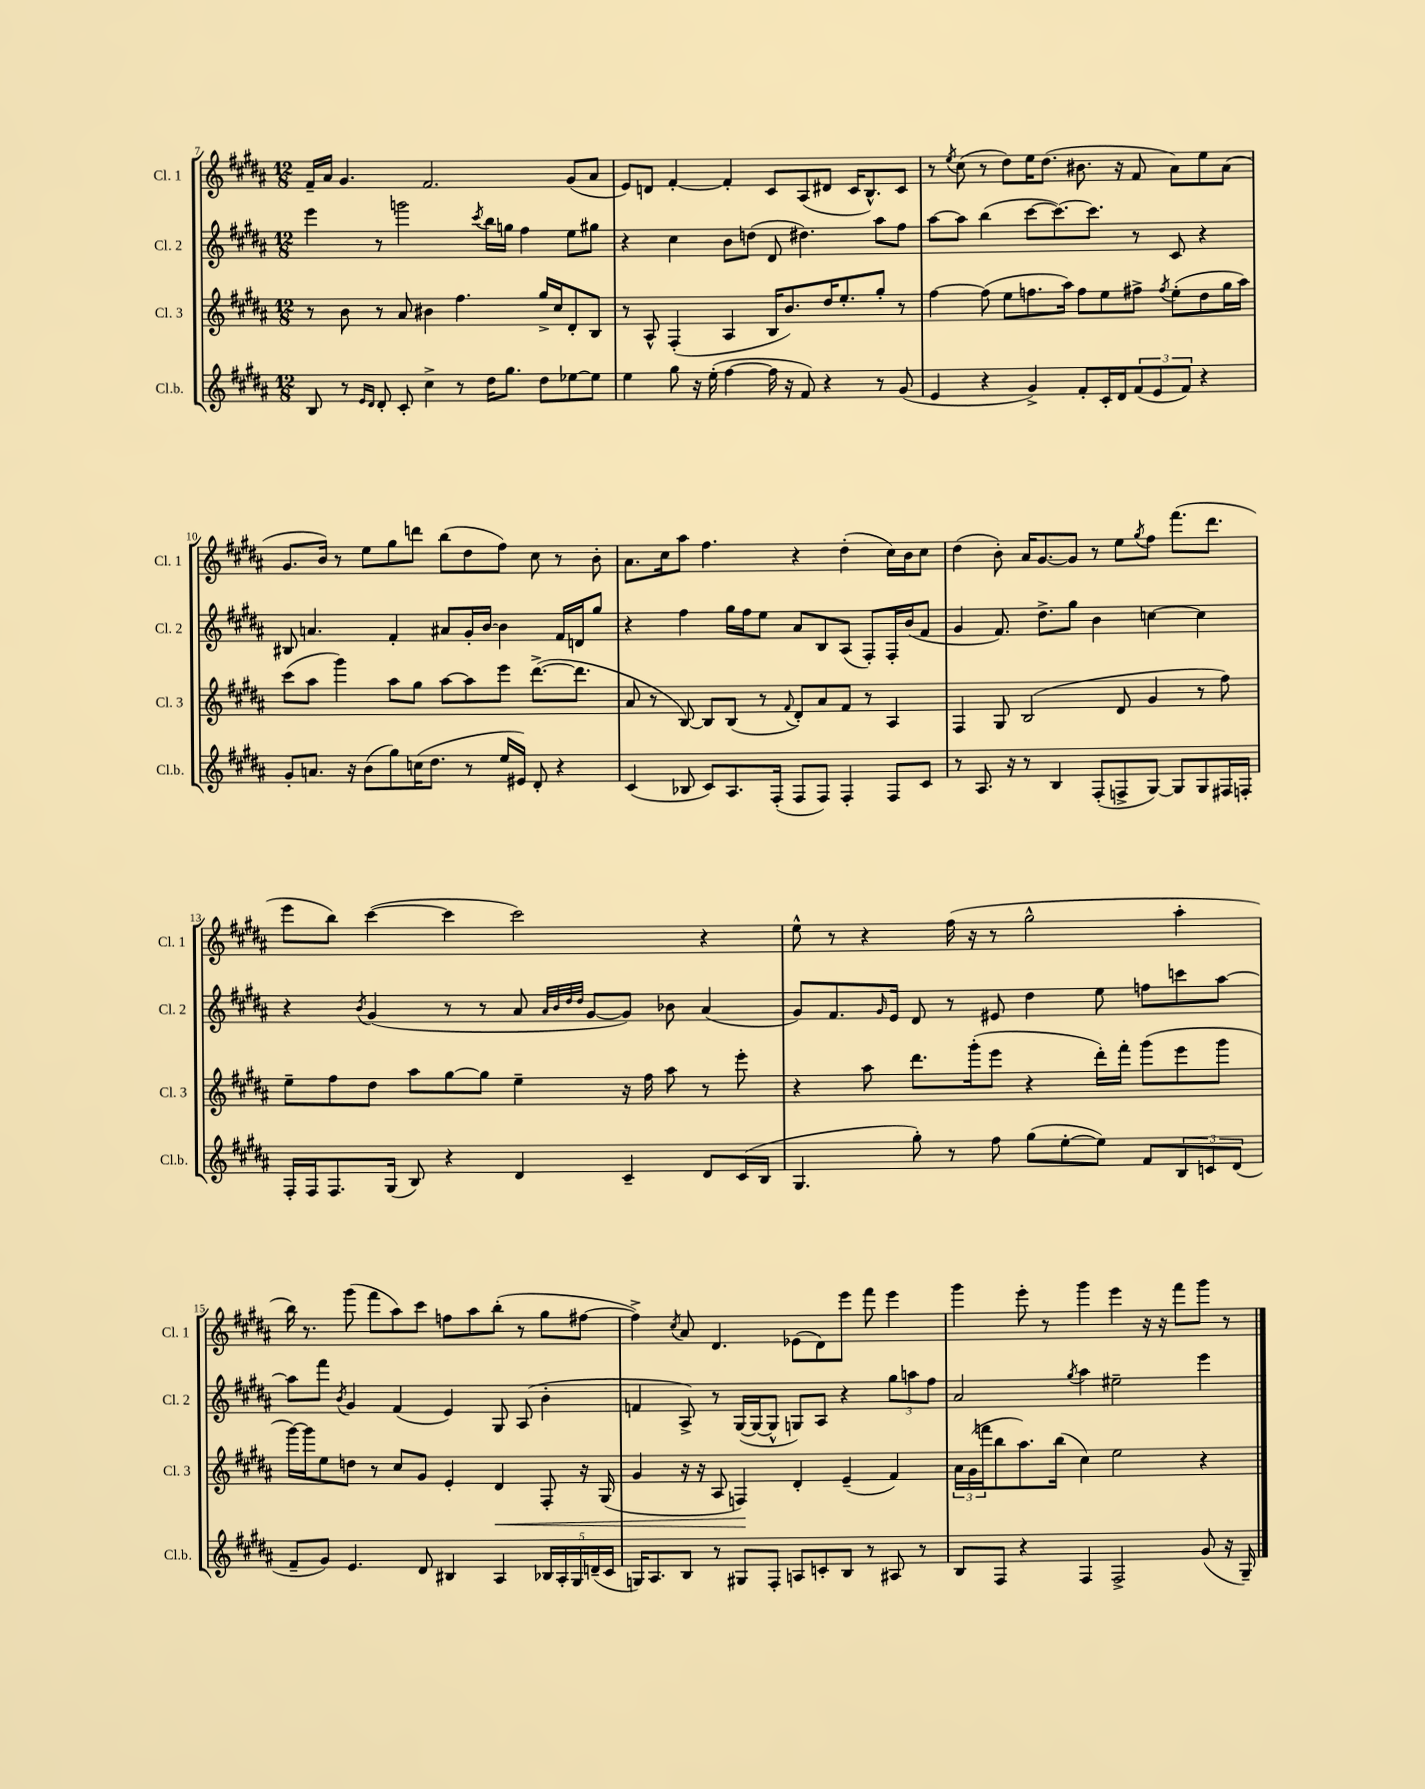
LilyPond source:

<<
\new StaffGroup <<
\new Staff = "s0" \with { instrumentName = "Cl. 1" shortInstrumentName = "Cl. 1" } {
    \clef treble \key b \major \numericTimeSignature \time 12/8
    fis'16-- ais'16 gis'4. fis'2. gis'8( ais'8 |
    e'8) d'8 fis'4~-. fis'4-. cis'8 ais8( dis'8 cis'16 b8.-^) cis'8 |
    r8 \acciaccatura { e''8 } cis''8( r8 dis''8) e''16 dis''8.( bis'8. r16 fis'8 ais'8) e''8 ais'8( |
    gis'8. b'16) r8 e''8 gis''8 d'''8 b''8( dis''8 fis''8) cis''8 r8 b'8-. |
    ais'8. cis''16 ais''8 fis''4. r4 dis''4-.( cis''16) b'16 cis''8 |
    dis''4( b'8-.) ais'16 gis'8.~ gis'8 r8 e''8 \acciaccatura { gis''8 } fis''8 fis'''8.( dis'''8. |
    e'''8 b''8) cis'''4~( cis'''4 cis'''2) r4 |
    e''8-^ r8 r4 fis''16( r16 r8 gis''2-^ ais''4-. |
    b''16) r8. gis'''8( fis'''8 ais''8) cis'''8 f''8 ais''8 b''8-.( r8 gis''8 fis''8~ |
    fis''4->) \acciaccatura { cis''8 } ais'8 dis'4. ees'8( dis'8) e'''8 fis'''8 e'''4 |
    gis'''4 e'''8-. r8 gis'''4 e'''4 r16 r16 fis'''8 gis'''8 r8 \bar "|." |
}
\new Staff = "s1" \with { instrumentName = "Cl. 2" shortInstrumentName = "Cl. 2" } {
    \clef treble \key b \major \numericTimeSignature \time 12/8
    e'''4 r8 g'''2 \acciaccatura { cis'''8 } b''16 g''16 fis''4 e''8 gis''8 |
    r4 cis''4 b'8 d''8( dis'8 dis''4.) ais''8 fis''8 |
    ais''8~ ais''8 b''4( cis'''8~ cis'''8.~) cis'''8. r8 cis'8 r4 |
    bis8 a'4. fis'4-. ais'8 gis'16-. b'16~ b'4 fis'16 d'16 gis''8 |
    r4 fis''4 gis''16 fis''16 e''8 ais'8 b8 ais8( fis8-.) fis16-. b'16( fis'8 |
    gis'4 fis'8.) dis''8.-> gis''8 b'4 c''4~ c''4 |
    r4 \acciaccatura { b'8 } gis'4( r8 r8 ais'8 \grace { ais'32 b'32 dis''32 dis''32 } gis'8~ gis'8) bes'8 ais'4( |
    gis'8) fis'8. \grace { gis'16 } e'16 dis'8 r8 eis'8 dis''4 e''8 f''8 c'''8 ais''8~ |
    ais''8 fis'''8 \acciaccatura { b'8 } gis'4 fis'4( e'4) gis8 ais8( b'4-. |
    f'4 ais8->) r8 gis16~( gis16~ gis8-^ g8) ais8 r4 \tuplet 3/2 { gis''8 a''8 fis''8 } |
    ais'2 \acciaccatura { gis''8 } ais''4 eis''2-- e'''4 \bar "|." |
}
\new Staff = "s2" \with { instrumentName = "Cl. 3" shortInstrumentName = "Cl. 3" } {
    \clef treble \key b \major \numericTimeSignature \time 12/8
    r8 b'8 r8 ais'8 bis'4 fis''4. gis''16-> cis''16 dis'8-. b8 |
    r8 ais8-^ fis4-.( ais4 b16 b'8.) dis''16 e''8.-. gis''8-. r8 |
    fis''4~ fis''8( e''8 f''8. ais''16) f''8 e''8 fis''8-> \acciaccatura { fis''8 } e''8-.( dis''8 gis''16 ais''16) |
    cis'''8( ais''8 gis'''4) ais''8 gis''8 ais''8~ ais''8 e'''8 dis'''8.~->( dis'''8. |
    ais'8 r8 b8~) b8 b8( r8 \appoggiatura { fis'8 } dis'8-.) ais'8 fis'8 r8 ais4 |
    fis4 gis8 b2( dis'8 gis'4 r8 fis''8) |
    e''8-- fis''8 dis''8 ais''8 gis''8~ gis''8 e''4-- r16 fis''16 ais''8 r8 e'''8-. |
    r4 ais''8 dis'''8. gis'''16-.( e'''8 r4 dis'''16-.) fis'''16-. gis'''8( e'''8 gis'''8 |
    gis'''16~) gis'''16 e''8 d''8 r8 cis''8 gis'8 e'4-. dis'4\< fis8-. r16 gis16( |
    gis'4 r16 r16 ais8 f4\!) dis'4-. e'4--( fis'4) |
    \tuplet 3/2 { ais'16 gis'16( f'''16 } b''8 ais''8.) b''16( cis''4) e''2 r4 \bar "|." |
}
\new Staff = "s3" \with { instrumentName = "Cl.b." shortInstrumentName = "Cl.b." } {
    \clef treble \key b \major \numericTimeSignature \time 12/8
    b8 r8 \grace { e'16 dis'16 } dis'8-. cis'8-. cis''4-> r8 dis''16 gis''8. dis''8 ees''8~ ees''8 |
    e''4 gis''8 r16 e''16-.( fis''4~ fis''16 r16 fis'8) r4 r8 gis'8( |
    e'4 r4 gis'4->) fis'8-. cis'16-. dis'16 \tuplet 3/2 { fis'8( e'8 fis'8) } r4 |
    gis'8-. a'8. r16 b'8( gis''8) c''16( dis''8. r8 e''16 eis'16) dis'8-. r4 |
    cis'4( bes8 cis'8) ais8. fis16-.( fis8 fis8) fis4-. fis8 cis'8 |
    r8 ais8. r16 r8 b4 fis8-.( f8-> gis8~) gis8 gis8 fis16 f16-. |
    fis16-. fis16 fis8. gis16( b8) r4 dis'4 cis'4-- dis'8 cis'16( b16 |
    gis4. gis''8-.) r8 fis''8 gis''8( e''8~-. e''8) fis'8 \tuplet 3/2 { b8 c'8 dis'8( } |
    fis'8-- gis'8) e'4. dis'8 bis4 ais4 \tuplet 5/4 { bes16 ais16-. gis16 d'16--( cis'16 } |
    g16) ais8. b8 r8 gis8 fis8-. a8 c'8-. b8 r8 ais8 r8 |
    b8 fis8 r4 fis4 fis2-> gis'8( r16 gis16--) \bar "|." |
}
>>
>>
\layout { \context { \Score currentBarNumber = #7 } }
